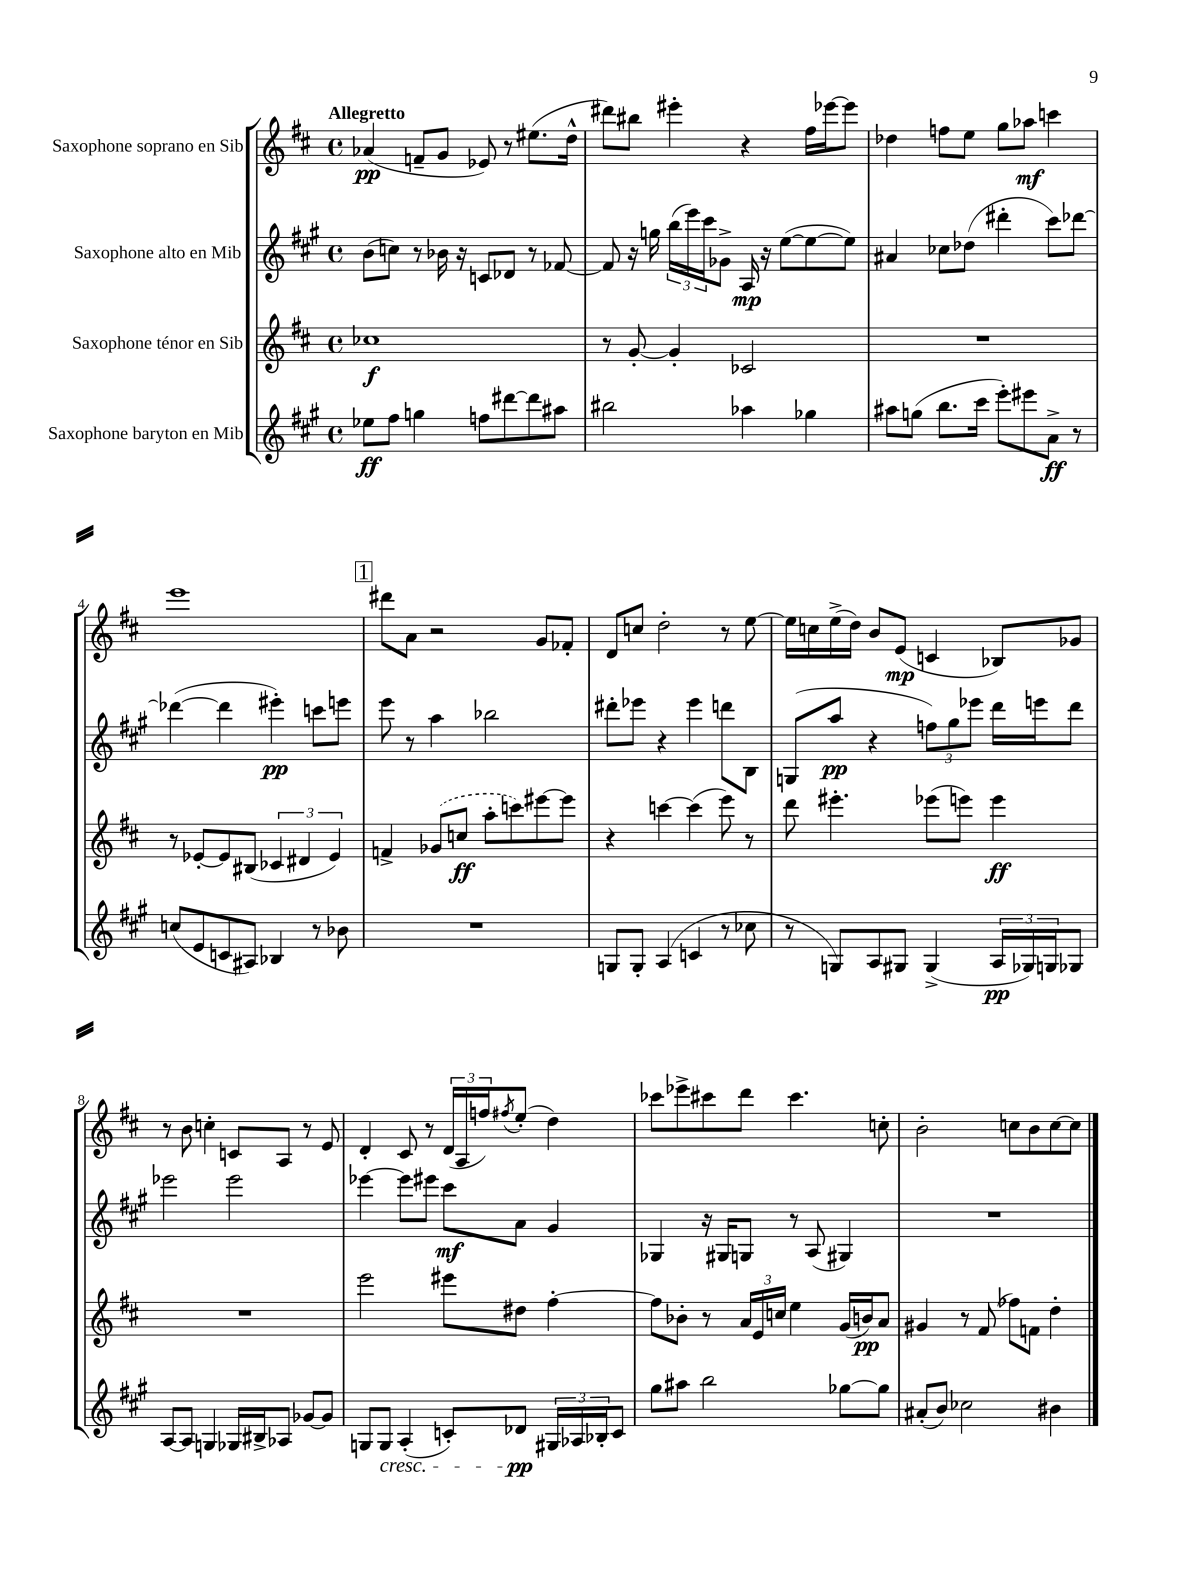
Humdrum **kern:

**kern	**dynam	**kern	**dynam	**kern	**dynam	**kern	**dynam
*part4	*part4	*part3	*part3	*part2	*part2	*part1	*part1
*staff4	*staff4	*staff3	*staff3	*staff2	*staff2	*staff1	*staff1
*I"Saxophone baryton en Mib	*	*I"Saxophone ténor en Sib	*	*I"Saxophone alto en Mib	*	*I"Saxophone soprano en Sib	*
*clefG2	*	*clefG2	*	*clefG2	*	*clefG2	*
*k[f#c#g#]	*	*k[f#c#]	*	*k[f#c#g#]	*	*k[f#c#]	*
*M4/4	*	*M4/4	*	*M4/4	*	*M4/4	*
*met(c)	*	*met(c)	*	*met(c)	*	*met(c)	*
=1	=1	=1	=1	=1	=1	=1	=1
!	!	!	!	!	!	!LO:TX:a:B:t=Allegretto	!
8ee-X\L	ff	1cc-X	f	(8b\L	.	(4a-X/	pp
8ff#\J	.	.	.	8ccn\J)	.	.	.
4ggn\	.	.	.	8r	.	8fn~/L	.
.	.	.	.	16b-X\	.	8g/J	.
.	.	.	.	16r	.	.	.
8ffn\L	.	.	.	8cn/L	.	8e-X/)	.
[8ddd#X\	.	.	.	8d-X/J	.	8r	.
8ddd#\]	.	.	.	8r	.	(8.ee#X\L	.
8aa#X\J	.	.	.	[8f-X/	.	.	.
.	.	.	.	.	.	16dd^^\Jk	.
=2	=2	=2	=2	=2	=2	=2	=2
2bb#X\	.	8r	.	8f-/]	.	8ddd#X\L)	.
.	.	[8g'/	.	16r	.	8bb#X\J	.
.	.	.	.	16ggn\	.	.	.
.	.	4g'/]	.	(24bb\LL	.	4eee#X'\	.
.	.	.	.	24eee\)	.	.	.
.	.	.	.	24ccc#\J	.	.	.
.	.	.	.	8g-X^\J	.	.	.
4aa-X\	.	2c-X/	.	16A/	mp	4r	.
.	.	.	.	16r	.	.	.
.	.	.	.	([8ee\L	.	.	.
4gg-X\	.	.	.	8ee\_	.	16ff#\LL	.
.	.	.	.	.	.	[16eee-X\J	.
.	.	.	.	8ee\J])	.	8eee-\J]	.
=3	=3	=3	=3	=3	=3	=3	=3
8aa#X\L	.	1r	.	4a#X/	.	4dd-X\	.
(8ggn\J	.	.	.	.	.	.	.
8.bb\L	.	.	.	8cc-X\L	.	8ffn\L	.
.	.	.	.	(8dd-X\J	.	8ee\J	.
16ccc#\Jk	.	.	.	.	.	.	.
8eee'\L)	.	.	.	4ddd#X'\	.	8gg\L	.
8eee#X\	.	.	.	.	.	8aa-X\J	mf
8a^\J	ff	.	.	8ccc#\L)	.	4cccn\	.
8r	.	.	.	[8ddd-X\J	.	.	.
!!LO:LB:g=z
=4	=4	=4	=4	=4	=4	=4	=4
(8ccn/L	.	8r	.	(4ddd-X\_	.	1eee	.
8e/	.	[8e-X'/L	.	.	.	.	.
8cn/	.	8e-/]	.	4ddd-\]	.	.	.
8A#X/J)	.	(8B#X/J	.	.	.	.	.
4B-X/	.	6c-X/	.	4eee#X'\)	pp	.	.
.	.	6d#X/	.	.	.	.	.
8r	.	.	.	8cccn\L	.	.	.
.	.	6e-/)	.	.	.	.	.
8b-X\	.	.	.	8eeen\J	.	.	.
!!LO:REH:place=s1:t=1
=5	=5	=5	=5	=5	=5	=5	=5
1r	.	4fn^/	.	8eee\	.	8ddd#X\L	.
.	.	.	.	8r	.	8a\J	.
.	.	(8g-X/L	.	4aa\	.	2r	.
.	.	8ccn/J	ff	.	.	.	.
.	.	8aa'\L	.	2bb-X\	.	.	.
.	.	8cccn\)	.	.	.	.	.
.	.	[8eee#X\	.	.	.	8g/L	.
.	.	8eee#\J]	.	.	.	8f-X'/J	.
=6	=6	=6	=6	=6	=6	=6	=6
8Gn/L	.	4r	.	8ddd#X'\L	.	8d/L	.
8G'/J	.	.	.	8eee-X\J	.	8ccn/J	.
(4A/	.	[4cccn\	.	4r	.	2dd'\	.
4cn/	.	(4ccc\]	.	4eee-\	.	.	.
8r	.	8eee\)	.	8dddn\L	.	8r	.
8cc-X\	.	8r	.	8B\J	.	[8ee\	.
=7	=7	=7	=7	=7	=7	=7	=7
8r	.	8ddd\	.	(8Gn/L	.	16ee\LL]	.
.	.	.	.	.	.	16ccn\	.
8Gn/L)	.	4.eee#X'\	.	8aa/J	pp	(16ee^\	.
.	.	.	.	.	.	16dd\JJ)	.
8A/	.	.	.	4r	.	8b/L	.
8G#X/J	.	.	.	.	.	(8e/J	mp
(4G#^/	.	(8eee-X\L	.	12ffn\L)	.	4cn/	.
.	.	.	.	12gg#\	.	.	.
.	.	8eeen\J)	.	.	.	.	.
.	.	.	.	12eee-X\J	.	.	.
24A/LL	pp	4eee\	ff	16ddd\LL	.	8B-X/L)	.
24G-X/)	.	.	.	.	.	.	.
.	.	.	.	16eeen\J	.	.	.
24Gn/J	.	.	.	.	.	.	.
8G-X/J	.	.	.	8ddd\J	.	8g-X/J	.
!!LO:LB:g=z
=8	=8	=8	=8	=8	=8	=8	=8
[8A/L	.	1r	.	2eee-X\	.	8r	.
8A/J]	.	.	.	.	.	8b\	.
4Gn/	.	.	.	.	.	4ccn'\	.
16G-X/LL	.	.	.	2eee-\	.	8cn/L	.
16B#X^/J	.	.	.	.	.	.	.
8A-X/J	.	.	.	.	.	8A/J	.
[8g-X/L	.	.	.	.	.	8r	.
8g-/J]	.	.	.	.	.	8e/	.
=9	=9	=9	=9	=9	=9	=9	=9
8Gn/L	.	2eee\	.	[4eee-X\	.	4d'/	.
!LO:TX:b:i:t=cresc.	!	!	!	!	!	!	!
8G/J	.	.	.	.	.	.	.
(4A'/	.	.	.	8eee-\L]	.	8c#/	.
.	.	.	.	8eee#X\J	.	8r	.
8cn'/L)	.	8eee#X\L	.	8ccc#\L	mf	(24d/LL	.
.	.	.	.	.	.	24A/	.
.	.	.	.	.	.	24ffn/J)	.
.	.	.	.	.	.	8qff#X/	.
8d-X/J	pp	8dd#X\J	.	8a\J	.	(8ee'/J	.
24G#X/LL	.	[4ff#'\	.	4g#/	.	4dd\)	.
24A-X/	.	.	.	.	.	.	.
24B-X'/J	.	.	.	.	.	.	.
8c/J	.	.	.	.	.	.	.
=10	=10	=10	=10	=10	=10	=10	=10
8gg#\L	.	8ff#\L]	.	4G-X/	.	8ccc-X\L	.
8aa#X\J	.	8b-X'\J	.	.	.	8eee-X^\	.
2bb\	.	8r	.	16r	.	8ccc#X\	.
.	.	.	.	16G#X/KL	.	.	.
.	.	24a/LL	.	8Gn/J	.	8ddd\J	.
.	.	24e/	.	.	.	.	.
.	.	24ccn/JJ	.	.	.	.	.
.	.	4ee\	.	8r	.	4.ccc#\	.
.	.	.	.	(8A/	.	.	.
[8gg-X\L	.	(16g/LL	.	4G#X/)	.	.	.
.	.	16bn/J)	pp	.	.	.	.
8gg-\J]	.	8a/J	.	.	.	8ccn'\	.
=11	=11	=11	=11	=11	=11	=11	=11
(8a#X'/L	.	4g#X/	.	1r	.	2b'\	.
8b/J)	.	.	.	.	.	.	.
2cc-X\	.	8r	.	.	.	.	.
.	.	(8f#/	.	.	.	.	.
.	.	8ff-X\L)	.	.	.	8ccn\L	.
.	.	8fn\J	.	.	.	8b\	.
4b#X\	.	4dd'\	.	.	.	[8cc\	.
.	.	.	.	.	.	8cc\J]	.
==	==	==	==	==	==	==	==
*-	*-	*-	*-	*-	*-	*-	*-
